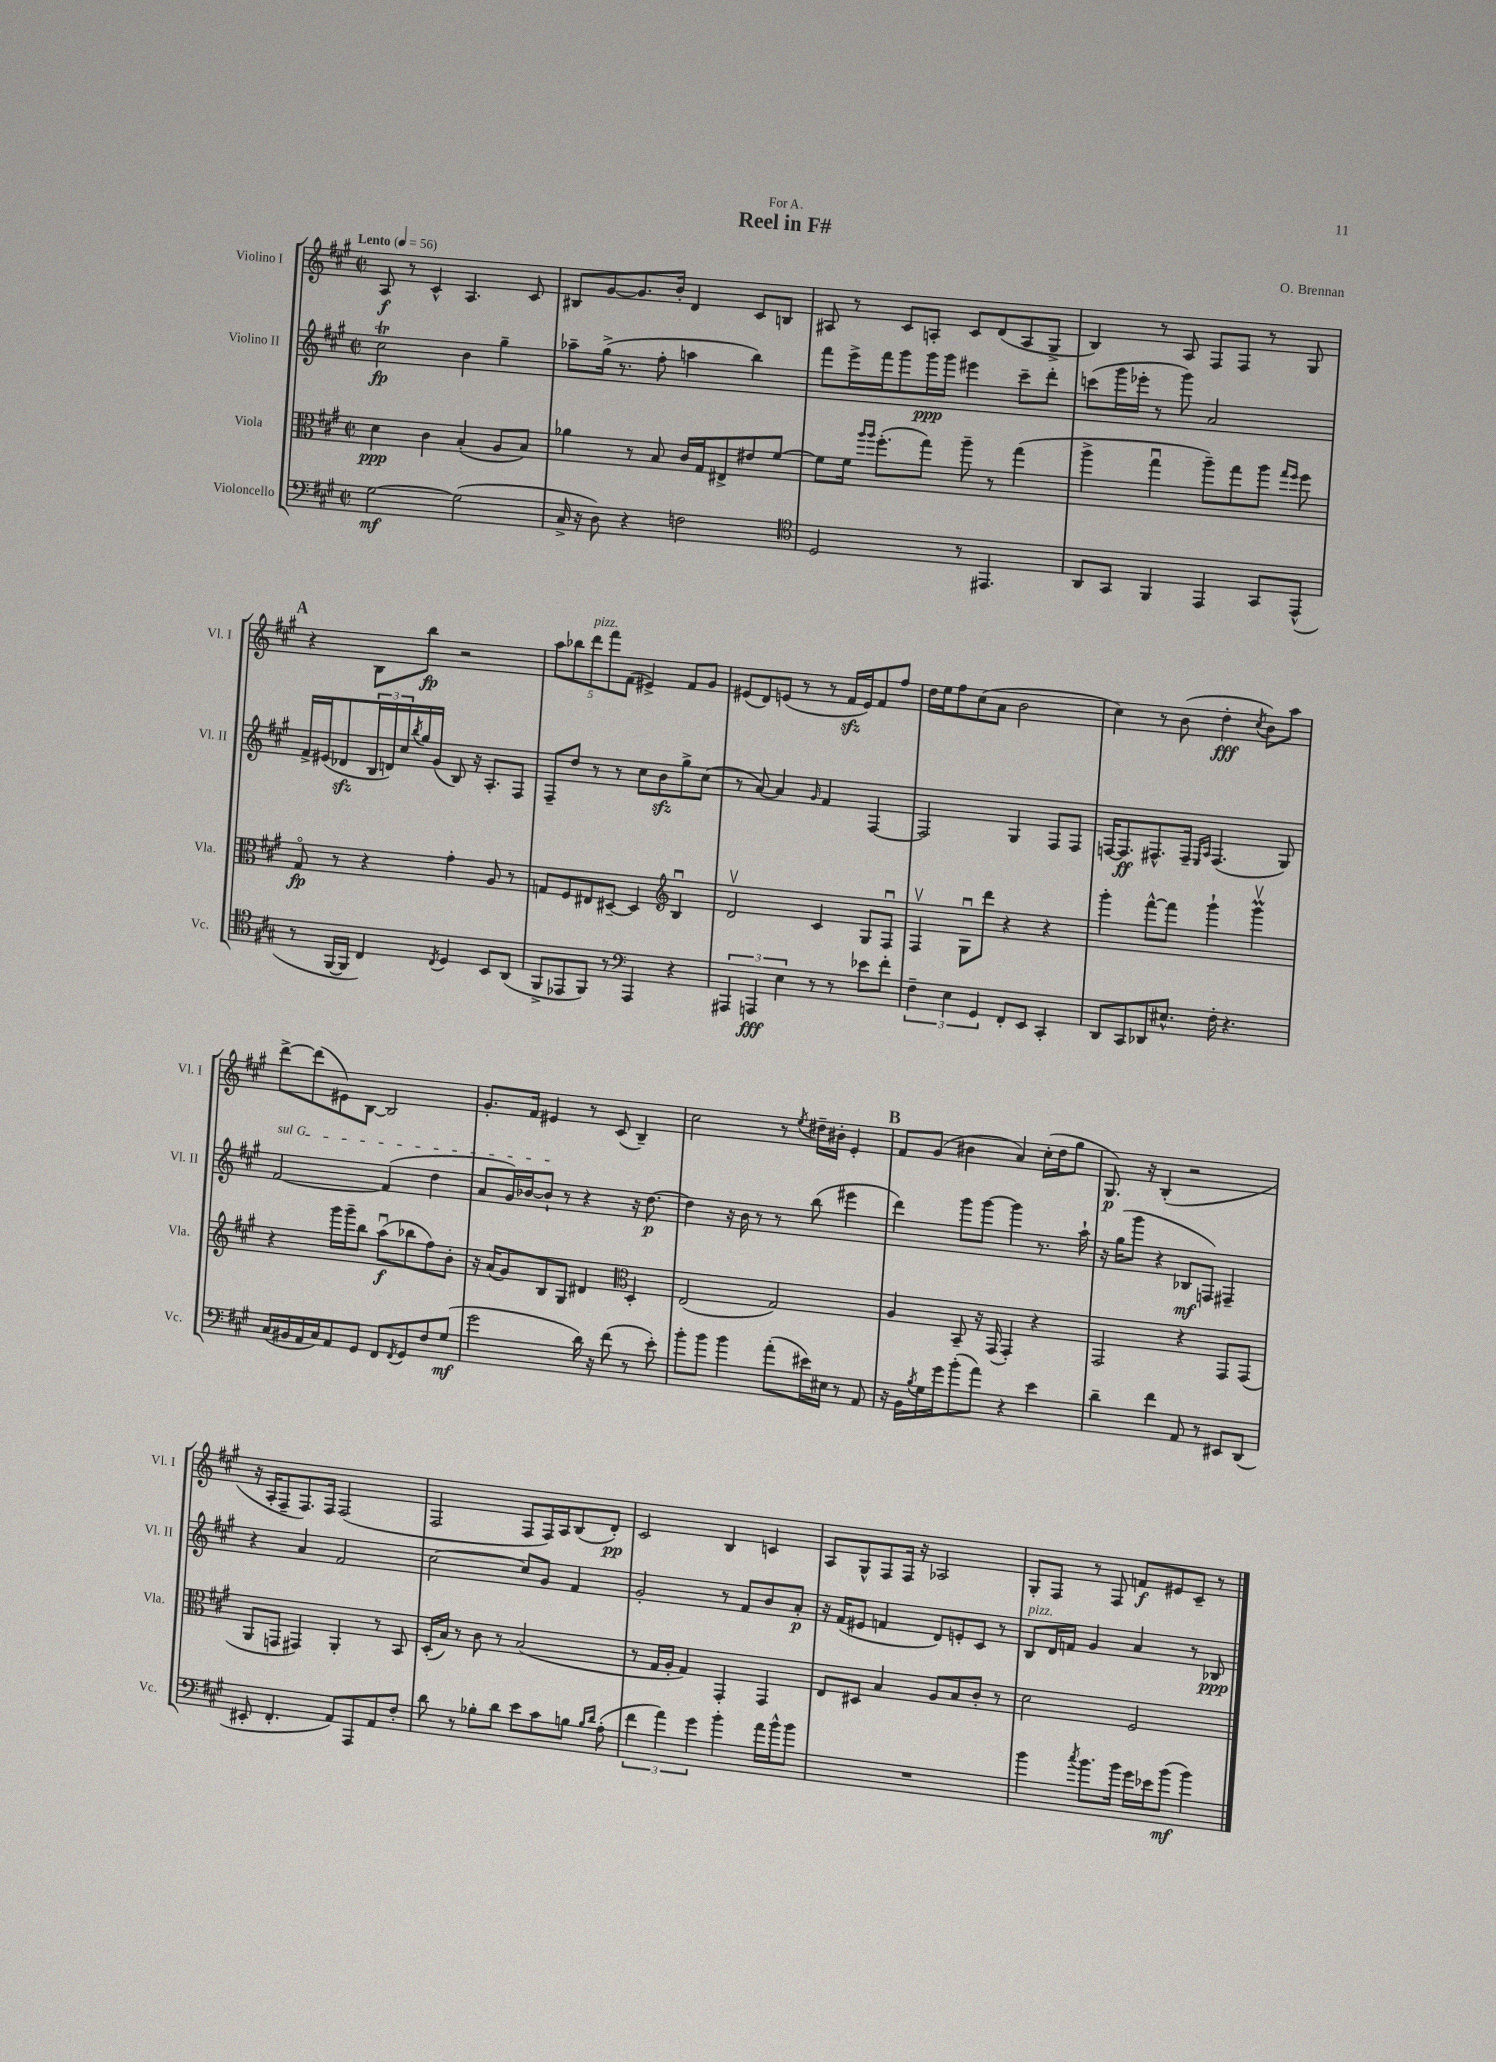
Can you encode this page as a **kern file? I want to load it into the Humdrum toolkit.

**kern	**kern	**kern	**kern
*staff4	*staff3	*staff2	*staff1
*clefF4	*clefC3	*clefG2	*clefG2
*k[f#c#g#]	*k[f#c#g#]	*k[f#c#g#]	*k[f#c#g#]
*M2/2	*M2/2	*M2/2	*M2/2
*met(c|)	*met(c|)	*met(c|)	*met(c|)
*MM56	*MM56	*MM56	*MM56
[2G#	4d	2cc#	8A
.	.	.	8r
.	4c#	.	4c#^^
(2G#]	(4B'	4b	4.A
.	8A	4gg#~	.
.	8B)	.	8c#
=	=	=	=
16C#^	4a-	8aa-~	8B#
16r	.	.	.
8D)	.	(16gg#^	[8g#
.	.	8.r	.
4r	8r	.	8.g#]
.	8B	8ff#'	.
.	.	.	16b'
2F	16c#	4aa	4d
.	16G#	.	.
.	8E#^	.	.
.	8e#	4bb)	8c#
.	[8f#	.	8B
=	=	=	=
*clefC4	*	*	*
2D	8f#]	8fff#	8A#
.	16f#	16eee^	8r
.	16qqaa	.	.
.	16qqaa	.	.
.	(8.ff#'	16fff#	.
.	.	8ggg#	8c#
.	8gg#)	16ggg#	8A'
.	.	16ggg#	.
8r	8aa~	4eee#	8c#
4.EE#	8r	.	(8d
.	(4gg#	8ccc#~	8A
.	.	8ddd'	8G#^
=	=	=	=
8AA	4aa^	(8ccc	4B)
8GG#	.	16ggg#	.
.	.	16eee-'	.
4FF#	4gg#u	8r	8r
.	.	8ggg#)	8A
4EE	8aa~)	2a	8F#
.	8gg#	.	8F#
8GG#	8aa	.	8r
.	16qqgg#	.	.
.	16qqff#	.	.
(8EE^^	8ff#	.	8G#
=	=	=	=
8r	8G#o	16f#^	4r
.	.	(16e#	.
[16FF#	8r	8d-	.
16FF#]	.	.	.
4C#)	4r	24B	8B
.	.	24d)	.
.	.	24cc#	.
.	.	8qbb	.
.	.	16gg#	8bb
.	.	(16g#	.
8qC#	.	.	.
4D	4g#'	8B)	2r
.	.	16r	.
.	.	8.A'	.
8BB	8A	.	.
(8AA	8r	8F#	.
=	=	=	=
8FF#^	8G	8F#~	10aa
.	.	.	10bb-
8EE-	8F#	8dd	.
.	.	.	10ddd
8FF#)	8E#	8r	.
.	.	.	10fff#
8r	[8D#~	8r	.
.	.	.	(10f#
*clefF4	*	*	*
4AAA	4D#]	8cc#	4e#^)
.	.	8b	.
*	*clefG2	*	*
4r	4Bu	8gg#^	8f#
.	.	(8cc#	8g#
=	=	=	=
6AAA#	2dv	8r	(8e#
.	.	[8a)	8d)
6AAA	.	.	.
.	.	4a]	(8e
6E	.	.	.
.	.	.	8r
.	.	16qqg#	.
8r	4c#	4f#	8r
8r	.	.	16f#
.	.	.	16e)
8e-	8G#	[4F#	8f#
8f#'	8F#u	.	8ff#
=	=	=	=
6F#~	4F#v	2F#]	16dd
.	.	.	16ee
.	.	.	8ff#
6E	.	.	.
.	8G#u	.	(8cc#
6GG#	.	.	.
.	8ddd	.	8a
8FF#'	4r	4G#	2b
8EE	.	.	.
4CC#'	4r	8F#	.
.	.	8F#	.
=	=	=	=
8DD	4ggg#'	[16F	4cc#)
.	.	8.F]	.
8CC#	.	.	.
8DD-	[8fff#^^	8.F#^^	8r
8.E#^^	8fff#]	.	(8b
.	.	16F#~	.
.	.	16qqE	.
.	.	16qqA	.
.	4ggg#`	(4.F#	4dd'
16F#'	.	.	.
4.r	.	.	.
.	.	.	8qcc#
.	4ggg#v	.	8b)
.	.	8G#)	8aa
=	=	=	=
(16C#	4r	[2f#	[8ddd^
16BB#	.	.	.
16AA	.	.	(8ddd]
16C#)	.	.	.
8AA	16ggg#	.	8e#)
.	16ggg#~	.	.
8GG#	8bb	.	[8B
8FF#	(8aau	(4f#]	2B]
8qFF#	.	.	.
8GG#	8bb-	.	.
8F#	8ff#)	4dd	.
(8G#	8b'	.	.
=	=	=	=
2g#	16r	8a	8.g#'
.	(16a	.	.
.	8g#)	16g#)	.
.	.	[16b-	16f#
.	8B	8b-`]	4e#
.	8G#	8r	.
16d)	4d#	4r	8r
16r	.	.	.
(8f#	.	.	(8c#
*	*clefC3	*	*
8r	4D'	16r	4B~)
.	.	[8.dd	.
8e')	.	.	.
=	=	=	=
8b'	(2E	4dd]	2cc#
8b	.	.	.
4b	.	16r	.
.	.	16b	.
.	.	8r	.
(8a'	2G#)	8r	8r
.	.	.	8qee
16e#)	.	(8bb	16dd#~
16E#	.	.	16b#'
8r	.	4eee#	4e'
8AA	.	.	.
=	=	=	=
16r	4A	4ddd)	8f#
16BB	.	.	.
8qB	.	.	.
16G#	.	.	(8g#
16g#	.	.	.
(8b'	8BB~	8ggg#	4b#
8a)	16r	[8ggg#	.
.	(16GG#	.	.
4r	4GG#')	4ggg#]	4a)
4e	4r	8.r	(16cc#'
.	.	.	16dd
.	.	.	8gg#
.	.	16aa`	.
=	=	=	=
4d~	2GG#	16r	8.G#)
.	.	(16gg#	.
.	.	8ggg#	.
.	.	.	16r
4f#	.	4r	(4B'
8AA	4r	8B-	2r
8r	.	8F)	.
8EE#	8GG#	4F#~	.
(8DD	(8GG#	.	.
=	=	=	=
8EE#'	8AA	4r	16r
.	.	.	16A'
4.FF#'	8GG	.	8F#~
.	4GG#)	4a	8.F#)
.	.	.	16F#
8AA)	4AA'	2f#	(2F#
8AAA	.	.	.
8AA	8r	.	.
8F#'	8BB	.	.
=	=	=	=
8d	(16D'	[2cc#	2F#
.	16B)	.	.
8r	8r	.	.
8B-'	8c#	.	.
8d	8r	.	.
8e	(2B	8cc#]	8F#
8c#	.	8g#	16F#)
.	.	.	16A
8B	.	4f#	(8B
16qqB	.	.	.
16qqd	.	.	.
(8A'	.	.	8d')
=	=	=	=
6f#	8r	2g#'	2c#
.	16G#	.	.
6a)	.	.	.
.	16A'	.	.
.	4G#)	.	.
6g#	.	.	.
4b'	4GG#'	8r	4B
.	.	8f#	.
16a	4GG#	8b	4c
16b^^	.	.	.
8b	.	8a'	.
=	=	=	=
1r	8E	16r	8A
.	.	(16f#	.
.	8D#	8e#	8G#^^
.	4B	4f	8F#
.	.	.	16F#
.	.	.	16r
.	8A	8d)	2A-
.	8B	8e'	.
.	8c#'	8c#	.
.	8r	8r	.
=	=	=	=
4b	2d	8B	8G#'
.	.	16d	8F#
.	.	16f	.
8qcc#	.	.	.
8.b	.	4g#	8r
.	.	.	8F#
16b	.	.	.
16g#	2F#	4a	8f
16e-	.	.	.
(8b	.	.	8e#
4b)	.	8r	8c#~
.	.	8B-	8r
==	==	==	==
*-	*-	*-	*-
